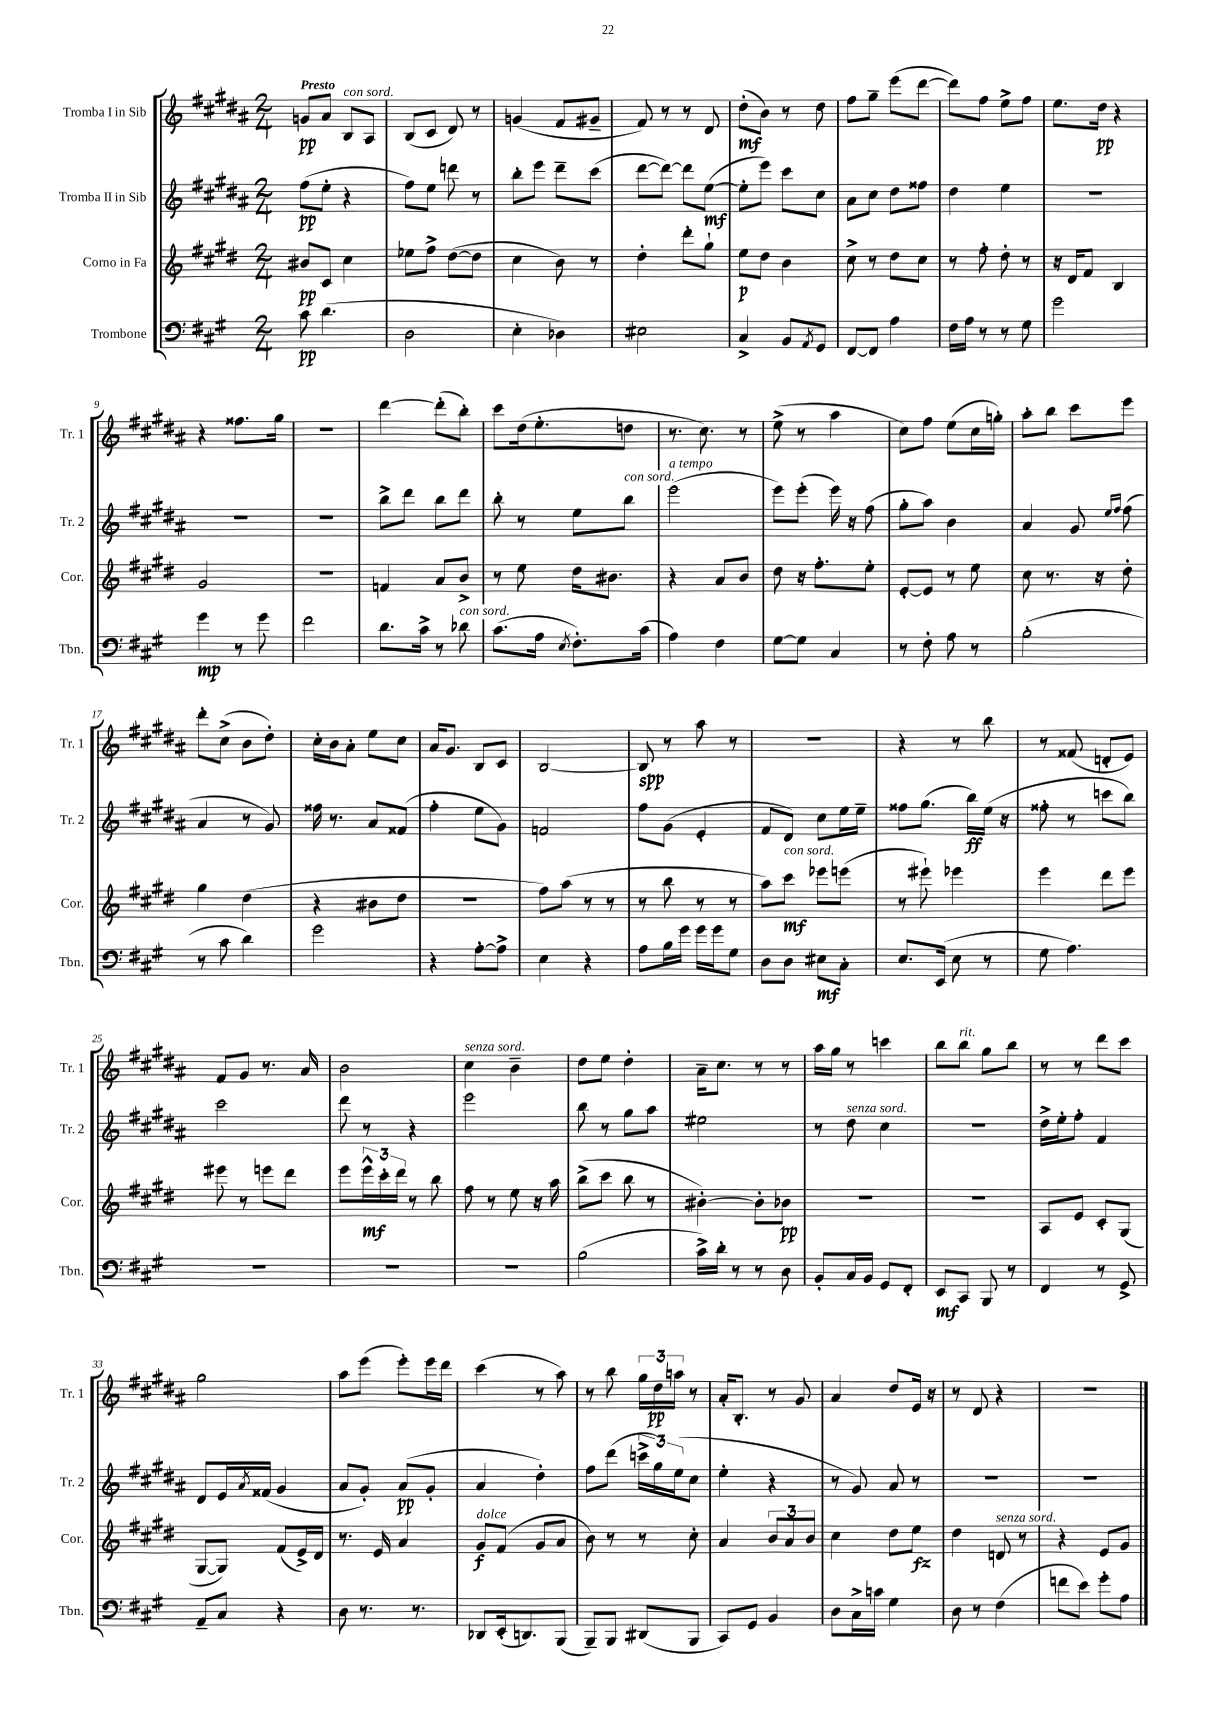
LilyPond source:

<<
\new StaffGroup <<
\new Staff = "s0" \with { instrumentName = "Tromba I in Sib" shortInstrumentName = "Tr. 1" } {
    \clef treble \key b \major \numericTimeSignature \time 2/4 \tempo "Presto"
    g'8\pp ais'8 b8^\markup { \italic "con sord." } ais8 |
    b8( cis'8 dis'8) r8 |
    g'4( fis'8 gis'8-- |
    fis'8) r8 r8 dis'8 |
    dis''8-.\mf( b'8) r8 dis''8 |
    fis''8 gis''8-- e'''8( dis'''8~ |
    dis'''8) fis''8 e''8-> fis''8 |
    e''8. dis''16\pp r4 |
    r4 fisis''8. gis''16 |
    R2 |
    dis'''4~ dis'''8-.( b''8-.) |
    cis'''8 dis''16( e''8.-. d''8 |
    r8. cis''8.) r8 |
    e''8->( r8 ais''4 |
    cis''8) fis''8 e''8( cis''16 g''16-.) |
    ais''8-. b''8 cis'''8 e'''8 |
    dis'''8-. cis''8->( b'8 dis''8-.) |
    cis''16-. b'16 ais'8-. e''8 cis''8 |
    ais'16 gis'8. b8 cis'8 |
    b2~ |
    b8\spp r8 ais''8 r8 |
    r2 |
    r4 r8 b''8 |
    r8 fisis'8( d'8-. e'8) |
    fis'8 gis'8 r8. ais'16 |
    b'2 |
    cis''4^\markup { \italic "senza sord." } b'4-- |
    dis''8 e''8 dis''4-. |
    ais'16-- cis''8. r8 r8 |
    ais''16 gis''16 r8 c'''4 |
    b''8 b''8^\markup { \italic "rit." } gis''8 b''8 |
    r8 r8 dis'''8 cis'''8 |
    gis''2 |
    ais''8 e'''8( e'''8-.) e'''16 dis'''16 |
    cis'''4( r8 ais''8) |
    r8 b''8 \tuplet 3/2 { gis''16 dis''16\pp a''16 } r8 |
    ais'16-. b8.-. r8 gis'8 |
    ais'4 dis''8 e'16 r16 |
    r8 dis'8 r4 |
    R2 \bar "|." |
}
\new Staff = "s1" \with { instrumentName = "Tromba II in Sib" shortInstrumentName = "Tr. 2" } {
    \clef treble \key b \major \numericTimeSignature \time 2/4
    fis''8\pp( e''8-. r4 |
    fis''8) e''8 d'''8 r8 |
    b''8-. e'''8 dis'''8-- cis'''8( |
    dis'''8~ dis'''8~) dis'''8 e''8~\mf( |
    e''8-. e'''8) cis'''8 cis''8 |
    ais'8 cis''8 dis''8 fisis''8 |
    dis''4 e''4 |
    R2 |
    R2 |
    R2 |
    b''8-> dis'''8 b''8 dis'''8 |
    b''8-. r8 e''8 b''8^\markup { \italic "con sord." } |
    e'''2^\markup { \italic "a tempo" }( |
    e'''8) e'''8-.( e'''16) r16 fis''8( |
    gis''8-. ais''8) b'4 |
    ais'4 gis'8 \grace { e''16 fis''16 } fis''8( |
    ais'4 r8 gis'8) |
    fisis''16 r8. ais'8 fisis'8( |
    fis''4-. e''8 gis'8) |
    f'2 |
    fis''8 gis'8( e'4-. |
    fis'8 dis'8) cis''8 e''16 e''16-- |
    fisis''8 gis''8.( b''16\ff) e''16( r16 |
    fisis''8-. r8 c'''8 b''8) |
    cis'''2 |
    dis'''8 r8 r4 |
    e'''2 |
    b''8 r8 gis''8 ais''8 |
    eis''2 |
    r8 dis''8^\markup { \italic "senza sord." } cis''4 |
    r2 |
    dis''16-> e''16-. fis''8-. fis'4 |
    dis'8 e'16 \acciaccatura { ais'8 } fisis'16( gis'4 |
    ais'8 gis'8-.) ais'8\pp( gis'8-. |
    ais'4 dis''4-.) |
    fis''8 dis'''8( \tuplet 3/2 { c'''16-> gis''16) e''16( } cis''8 |
    e''4-. r4 |
    r8 gis'8) ais'8 r8 |
    R2 |
    r2 \bar "|." |
}
\new Staff = "s2" \with { instrumentName = "Corno in Fa" shortInstrumentName = "Cor." } {
    \clef treble \key e \major \numericTimeSignature \time 2/4
    bis'8\pp cis'8 cis''4 |
    ees''8 fis''8-> dis''8~( dis''8 |
    cis''4 b'8) r8 |
    dis''4-. dis'''8-. gis''8-! |
    e''8\p dis''8 b'4 |
    cis''8-> r8 dis''8 cis''8 |
    r8 fis''8-. dis''8-. r8 |
    r16 dis'16 fis'8 b4 |
    gis'2 |
    R2 |
    f'4 a'8 b'8-> |
    r8 e''8 dis''16 bis'8. |
    r4 a'8 b'8 |
    dis''8 r16 fis''8.-. e''8-. |
    e'8~-. e'8 r8 e''8 |
    cis''8 r8. r16 dis''8-. |
    gis''4 dis''4( |
    r4 bis'8 dis''8 |
    r2 |
    fis''8) a''8( r8 r8 |
    r8 b''8 r8 r8 |
    a''8) cis'''8\mf^\markup { \italic "con sord." } ees'''8 e'''8( |
    r8 eis'''8-!) ees'''4 |
    e'''4 dis'''8 e'''8 |
    eis'''8 r8 e'''8 dis'''8 |
    e'''8 \tuplet 3/2 { e'''16-^\mf cis'''16-. dis'''16 } r8 b''8 |
    fis''8 r8 e''8 r16 a''16 |
    b''8->( cis'''8 b''8 r8 |
    bis'4~-.) bis'8-. bes'8\pp |
    R2 |
    R2 |
    a8 e'8 cis'8-. gis8( |
    gis8~ gis8) fis'8( e'16->) dis'16 |
    r8. e'16 a'4 |
    gis'8\f^\markup { \italic "dolce" } fis'8( gis'8 a'8 |
    b'8) r8 r8 cis''8-. |
    a'4 \tuplet 3/2 { b'8 a'8 b'8 } |
    cis''4 dis''8 e''8\fz |
    dis''4 d'8^\markup { \italic "senza sord." } r8 |
    r4 e'8 gis'8 \bar "|." |
}
\new Staff = "s3" \with { instrumentName = "Trombone" shortInstrumentName = "Tbn." } {
    \clef bass \key a \major \numericTimeSignature \time 2/4
    cis'8\pp d'4.( |
    d2 |
    e4-. des4) |
    eis2 |
    cis4-> b,8 \acciaccatura { a,8 } gis,8 |
    fis,8~ fis,8 a4 |
    fis16 a16 r8 r8 gis8 |
    gis'2 |
    gis'4\mp r8 gis'8 |
    fis'2 |
    d'8. cis'16-> r8 des'8^\markup { \italic "con sord." } |
    cis'8.( a16 \acciaccatura { e8 } fis8.-.) cis'16( |
    a4) fis4 |
    gis8~ gis8 cis4 |
    r8 fis8-. a8 r8 |
    b2-.( |
    r8 cis'8 d'4) |
    gis'2 |
    r4 a8~-. a8-> |
    e4 r4 |
    a8 b16 gis'16 gis'16 gis'16 gis8 |
    d8 d8 eis8\mf cis8-. |
    e8. e,16( e8 r8 |
    gis8 a4.) |
    R2 |
    R2 |
    R2 |
    b2( |
    cis'16->) d'16-. r8 r8 d8 |
    b,8-. cis16 b,16 gis,8 fis,8-. |
    e,8\mf cis,8 b,,8 r8 |
    fis,4 r8 gis,8-> |
    a,8-- cis8 r4 |
    d8 r8. r8. |
    des,8 e,16-.( d,8.) b,,8( |
    b,,8--) b,,8 dis,8( b,,8 |
    cis,8) gis,8 b,4 |
    d8 cis16-> c'16 gis4 |
    d8 r8 fis4( |
    f'8 e'8) gis'8-. a8 \bar "|." |
}
>>
>>
